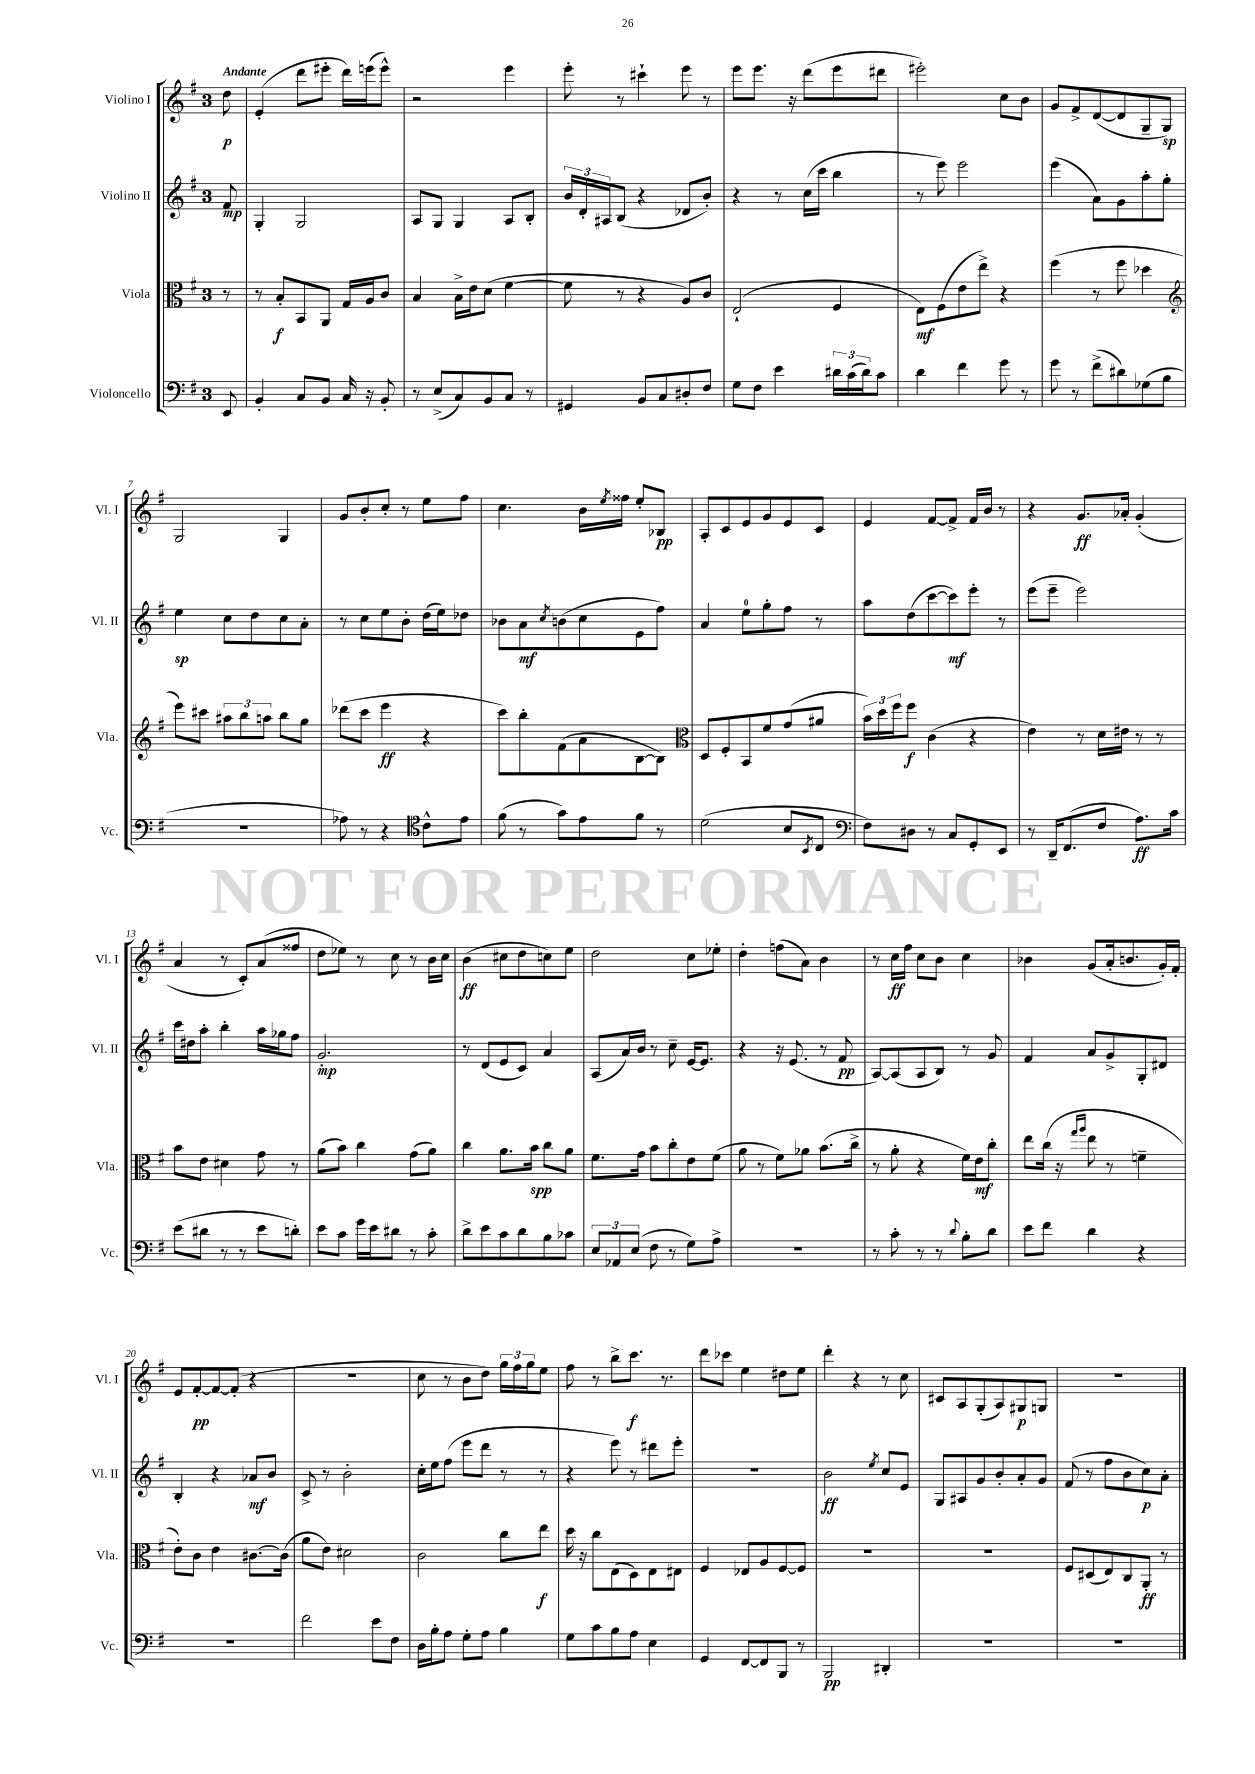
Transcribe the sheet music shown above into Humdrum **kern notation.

**kern	**kern	**kern	**kern
*staff4	*staff3	*staff2	*staff1
*clefF4	*clefC3	*clefG2	*clefG2
*k[f#]	*k[f#]	*k[f#]	*k[f#]
*M3/4	*M3/4	*M3/4	*M3/4
8EE/	8r	8f#/	8dd\
=	=	=	=
4BB'/	8r	4G'/	(4e'/
.	8B'/L	.	.
8C/L	8BB/	2G/	8ddd\L
8BB/J	8AA/J	.	8eee#'\J
16C/	16G/LL	.	16ddd\LL)
16r	16A/J	.	(16eee\J
8BB'/	8c/J	.	8eee^^\J)
=	=	=	=
8r	4B/	8A/L	2r
(8E^/L	.	8G/J	.
8C/)	16B^\LL	4G/	.
.	16e\J	.	.
8BB/	(8d\J	.	.
8C/J	[4f#\	8A/L	4eee\
8r	.	8B'/J	.
=	=	=	=
4GG#/	8f#\]	24b/LL	8eee'\
.	.	24d'/	.
.	.	24A#/J	.
.	8r	(8B/J	8r
8BB/L	4r	4r	4ccc#`\
8C/	.	.	.
8D#'/	8A/L)	8d-/L	8eee\
8F#/J	8c/J	8b'/J)	8r
=	=	=	=
8G\L	(2E`/	4r	8eee\L
8F#\J	.	.	8.eee\J
4e\	.	8r	.
.	.	.	16r
.	.	(16cc\LL	(8ddd\L
.	.	16ccc\JJ	.
24d#\LL	4F#/	4bb\	8eee\
(24c\	.	.	.
24d#\J)	.	.	.
8c\J	.	.	8ddd#\J
=	=	=	=
4d\	8E\L)	8r	2eee#'\)
.	(8F#\	8eee\)	.
4f#\	8e\	2eee\	.
.	8ee^\J)	.	.
8g\	4r	.	8cc\L
8r	.	.	8b\J
=	=	=	=
8g\	(4ff#\	(4eee\	8g/L
8r	.	.	8f#^/
(8f#^\L	8r	8a\L)	([8d/
8d#\)	8ff#\	8g\	8d/]
(8G-\	4dd-\	8aa'\	8G~/
8B\J	.	8gg'\J	8G/J)
=	=	=	=
*	*clefG2	*	*
2.r	8eee\L)	4ee\	2G/
.	8ccc#\J	.	.
.	12aa#\L	8cc\L	.
.	12bb\	.	.
.	.	8dd\	.
.	12aa\J	.	.
.	8bb\L	8cc\	4G/
.	8gg\J	8a'\J	.
=	=	=	=
8A-\)	(8ddd-\L	8r	8g/L
8r	8ccc\J	8cc\L	8b'/
4r	4eee\	8ee\	8cc'/J
.	.	8b'\J	8r
*clefC4	*	*	*
8c^^\L	4r	(16dd\LL	8ee\L
.	.	16ee\J)	.
8e\J	.	8dd-\J	8ff#\J
=	=	=	=
(8f#\	8ccc\L)	8b-\L	4.cc\
8r	8bb'\	8a\	.
.	.	8qcc/	.
8g\L)	(8f#\	(8b\	.
8e\	8a\	8cc\	16b\LL
.	.	.	8qee/
.	.	.	16ff##\JJ
8f#\J	[8B\	8e\	8ee'/L
8r	8B\]J)	8ff#\J)	8B-/J
=	=	=	=
*	*clefC3	*	*
(2d\	8D/L	4a/	8A'/L
.	8F#'/	.	8c/
.	8BB/	8ee\L	8e/
.	8f#/	8gg'\	8g/
8B/L	(8g/	8ff#\J	8e/
8qBB/	.	.	.
8C/J	8a#/J	8r	8c/J
=	=	=	=
*clefF4	*	*	*
8F#\L)	24b\LL)	8aa\L	4e/
.	24dd\	.	.
.	24ff#\J	.	.
8D#\J	8ff#\J	(8dd\	.
8r	(4c\	[8ccc\	[8f#/L
8C/L	.	8ccc\])	8f#^/]J
8GG'/	4r	8eee'\J	16f#/LL
.	.	.	16b/JJ
8EE/J	.	8r	8r
=	=	=	=
8r	4e\)	(8eee\L	4r
16DD~/LK	.	8eee~\J	.
(8.FF#/	.	.	.
.	8r	2eee\)	8.g/L
8F#/J	16d\LL	.	.
.	16e#\JJ	.	16a-'/Jk
8.A\L)	8r	.	(4g'/
.	8r	.	.
16c\Jk	.	.	.
=	=	=	=
(8e\L	8b\L	16ccc\LL	4a/
.	.	16dd#\J	.
8d#\J	8e\J	8aa'\J	.
8r	4d#\	4bb'\	8r
8r	.	.	8c'/L)
8e\L	8g\	16aa\LL	(8a/
.	.	16gg-\J	.
8d'\J)	8r	8ff#\J	8ff##/J
=	=	=	=
8e\L	(8a\L	2.g'/	8dd\L
8c\J	8b\J)	.	8ee-\J)
16g\LL	4cc\	.	8r
16e\J	.	.	.
8d#\J	.	.	8cc\
8r	(8g\L	.	8r
8c'\	8a\J)	.	16b\LL
.	.	.	16cc\JJ
=	=	=	=
8d^\L	4cc\	8r	(4b\
8e\	.	(8d/L	.
8c\	8.a\L	8e/	8cc#\L
8d\	.	8c/J)	8dd\
.	16b\Jk	.	.
8B\	8cc\L	4a/	8cc\)
8c-\J	8a\J	.	8ee\J
=	=	=	=
12E/L	8.f#\L	(8A/L	2dd\
12AA-/	.	.	.
.	.	16a/L)	.
(12E/J	.	.	.
.	16g\Jk	16b/JJ	.
8F#\	8b\L	8r	.
8r	8cc'\	8cc~\	.
8G\L)	8e\	[16e/LK	8cc\L
.	.	8.e/]J	.
8A^\J	(8f#\J	.	8ee-'\J
=	=	=	=
2.r	8a\	4r	4dd'\
.	8r	.	.
.	8f#\L)	16r	(8ff\L
.	.	(8.e/	.
.	8a-\J	.	8a\J)
.	(8.b\L	8r	4b\
.	.	8f#/	.
.	16cc^\Jk	.	.
=	=	=	=
8r	8r	[8A/L)	8r
8c'\	8a'\	(8A/]	16cc\LL
.	.	.	16ff#\JJ
8r	4r	8A/	8cc\L
8r	.	8B/J)	8b\J
8qqd/	.	.	.
8B'\L	16f#\LL)	8r	4cc\
.	16e\J	.	.
8d\J	8cc'\J	8g/	.
=	=	=	=
8e\L	8ee\L	4f#/	4b-\
8f#\J	(16cc\Jk	.	.
.	16r	.	.
.	16qqgg/LL	.	.
.	16qqaa/JJ	.	.
4d\	8ee\	8a/L	(8g/L
.	8r	8g^/	16a'/k
.	.	.	8.b/
4r	4f~\	8G'/	.
.	.	8d#/J	16g'/L)
.	.	.	16f#'/JJ
=	=	=	=
2.r	8e'\L)	4B'/	8e/L
.	8c\J	.	[8f#'/
.	4e\	4r	8f#/_
.	.	.	(8f#'/]J
.	[8.c#\L	8a-/L	4r
.	.	8b/J	.
.	(16c#\]Jk	.	.
=	=	=	=
2f#\	8a\L	8c^/	2.r
.	8e\J)	8r	.
.	2d#\	2b'\	.
8e\L	.	.	.
8F#\J	.	.	.
=	=	=	=
16D\LL	2c\	16cc'\LL	8cc\
16B'\J	.	16ee\J	.
8A\J	.	(8ff#\J	8r
8G'\L	.	8eee\L	8b\L
8A\J	.	8ddd\J	8dd\J)
4B\	8cc\L	8r	24gg\LL
.	.	.	24ff#\
.	.	.	24gg\J
.	8ee\J	8r	8ee\J
=	=	=	=
8G\L	16dd\	4r	8ff#\
.	16r	.	.
8c\	8cc\L	.	8r
8B\	(8E\	8eee\)	8bb^\L
8A\J	8D\)	8r	8.ccc\J
4E\	8E\	8ddd#\L	.
.	.	.	8.r
.	8E#\J	8eee'\J	.
=	=	=	=
4GG/	4F#/	2.r	8ddd\L
.	.	.	8ccc-\J
[8FF#/L	8E-/L	.	4ee\
8FF#/]	8A/	.	.
8BBB/J	[8F#/	.	8dd#\L
8r	8F#/]J	.	8ee\J
=	=	=	=
2BBB/	2.r	2b\	4ddd'\
.	.	.	4r
.	.	8qee/	.
4DD#'/	.	8cc/L	8r
.	.	8e/J	8cc\
=	=	=	=
2.r	2.r	8G/L	8c#/L
.	.	8A#/	8A/
.	.	8g/	(8G'/
.	.	8b'/	8A/)
.	.	8a'/	8G#/
.	.	8g/J	8G/J
=	=	=	=
2.r	8F#/L	(8f#/	2.r
.	(8D#/	8r	.
.	8E/)	8ff#\L	.
.	8C/	8b\	.
.	8AA'/J	8cc\)	.
.	8r	8a'\J	.
==	==	==	==
*-	*-	*-	*-
